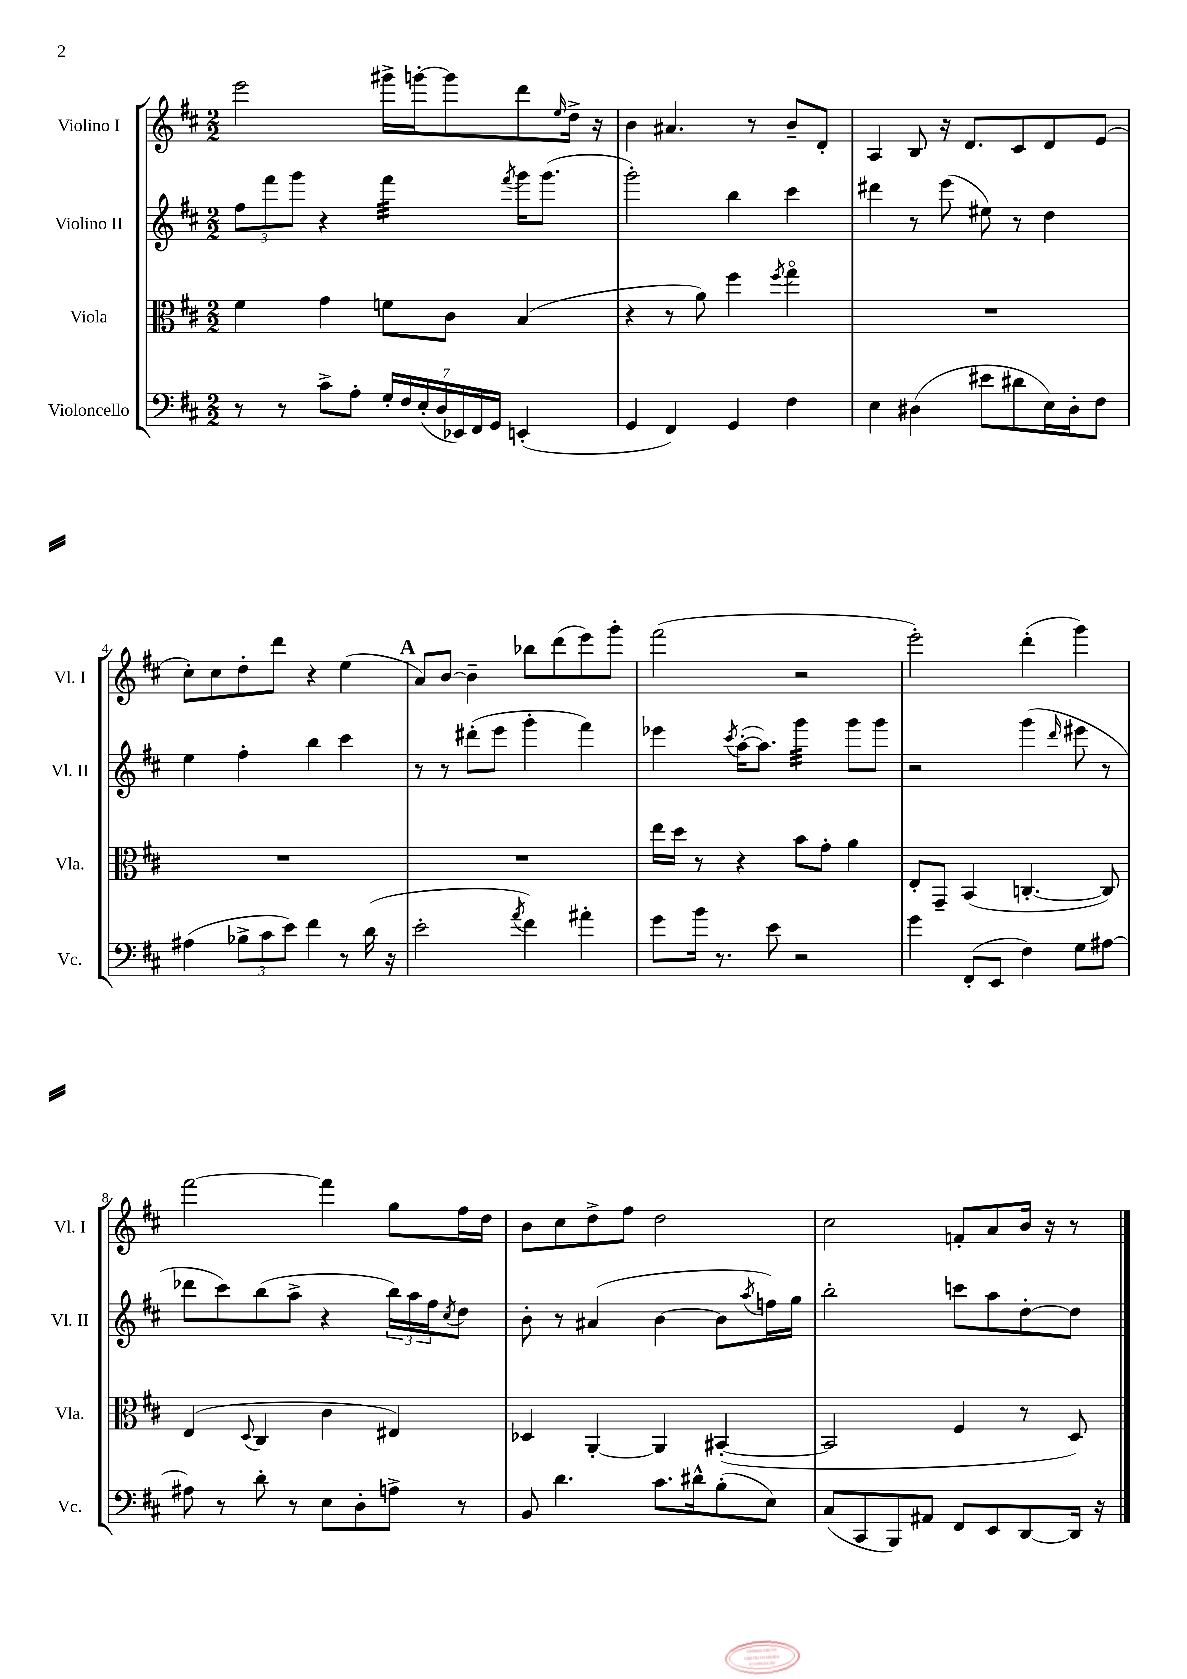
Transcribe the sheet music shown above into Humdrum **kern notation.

**kern	**kern	**kern	**kern
*staff4	*staff3	*staff2	*staff1
*clefF4	*clefC3	*clefG2	*clefG2
*k[f#c#]	*k[f#c#]	*k[f#c#]	*k[f#c#]
*M2/2	*M2/2	*M2/2	*M2/2
8r	4f#\	12ff#\L	2eee\
.	.	12fff#\	.
8r	.	.	.
.	.	12ggg\J	.
8c#^\L	4g\	4r	.
8A'\J	.	.	.
28G'/LL	8f\L	4fff#\	16ggg#^\LL
28F#/	.	.	.
.	.	.	[16ggg'\J
(28E'/	.	.	.
28D/	.	.	.
.	8c#\J	.	8ggg\]
28EE-/)	.	.	.
28FF#/	.	.	.
28GG/JJ	.	.	.
.	.	8qfff#/	.
(4EE'/	(4B/	16ggg\LK	8ddd\
.	.	(8.ggg\J	.
.	.	.	16qqee/
.	.	.	16dd^\Jk
.	.	.	16r
=	=	=	=
4GG/	4r	2ggg'\)	4b\
4FF#/)	8r	.	4.a#/
.	8a\)	.	.
4GG/	4ff#\	4bb\	.
.	.	.	8r
.	8qff#/	.	.
4F#\	4ggo\	4ccc#\	8b~/L
.	.	.	8d'/J
=	=	=	=
4E\	1r	4ddd#\	4A/
(4D#\	.	8r	8B/
.	.	(8eee\	16r
.	.	.	8.d/L
8e#\L	.	8ee#\)	.
8d#\	.	8r	8c#/
16E\L)	.	4dd\	8d/
16D#'\J	.	.	.
8F#\J	.	.	(8e/J
=	=	=	=
(4A#\	1r	4ee\	8cc#'\L)
.	.	.	8cc#\
12B-^\L	.	4ff#'\	8dd'\
12c#\	.	.	.
.	.	.	8ddd\J
12e\J)	.	.	.
4f#\	.	4bb\	4r
8r	.	4ccc#\	(4ee\
(16d\	.	.	.
16r	.	.	.
=	=	=	=
2e'\	1r	8r	8a/L)
.	.	8r	[8b/J
.	.	(8ddd#'\L	4b~\]
.	.	8eee\J	.
8qa/	.	.	.
4f#\)	.	4ggg'\	8bb-\L
.	.	.	(8ddd\
4a#'\	.	4fff#\)	8eee\)
.	.	.	8ggg'\J
=	=	=	=
8g\L	16ee\LL	4eee-\	(2fff#\
.	16dd\JJ	.	.
16b\Jk	8r	.	.
8.r	.	.	.
.	.	8qccc#/	.
.	4r	([16aa'\LK	.
.	.	8.aa\]J)	.
8e\	.	.	.
2r	8b\L	4ggg\	2r
.	8g'\J	.	.
.	4a\	8ggg\L	.
.	.	8ggg\J	.
=	=	=	=
4g\	8E'/L	2r	2eee'\)
.	8GG~/J	.	.
(8FF#'/L	(4BB/	.	.
8EE/J	.	.	.
4F#\)	[4.C'/	(4ggg\	(4ddd'\
.	.	16qqddd/	.
8G\L	.	8eee#\	4ggg\)
[8A#\J	8C/])	8r	.
=	=	=	=
8A#\]	(4E/	8ddd-\L	[2fff#\
8r	.	8ccc#\)	.
.	8qqD/	.	.
8d'\	4C#/	(8bb\	.
8r	.	8aa^\J	.
8E\L	4c#\	4r	4fff#\]
8D'\	.	.	.
8A^\J	4E#/)	24bb\LL)	8gg\L
.	.	24aa\	.
.	.	24ff#\J	.
.	.	8qcc#/	.
8r	.	8dd\J	16ff#\L
.	.	.	16dd\JJ
=	=	=	=
8BB/	4D-/	8b'\	8b\L
4.d\	.	8r	8cc#\
.	[4AA'/	(4a#/	8dd^\
.	.	.	8ff#\J
8.c#\L	4AA/]	[4b\	2dd\
16d#^^\k	.	.	.
(8B'\	([4BB#'/	8b\]L	.
.	.	8qaa/	.
8E\J)	.	16ff\L)	.
.	.	16gg\JJ	.
=	=	=	=
(8C#/L	2BB#/]	2bb'\	2cc#\
8CC#/	.	.	.
8BBB/)	.	.	.
8AA#/J	.	.	.
8FF#/L	4F#/	8ccc\L	8f'/L
8EE/	.	8aa\	8a/
[8DD/	8r	[8dd'\	16b/Jk
.	.	.	16r
16DD/]Jk	8D/)	8dd\]J	8r
16r	.	.	.
==	==	==	==
*-	*-	*-	*-
